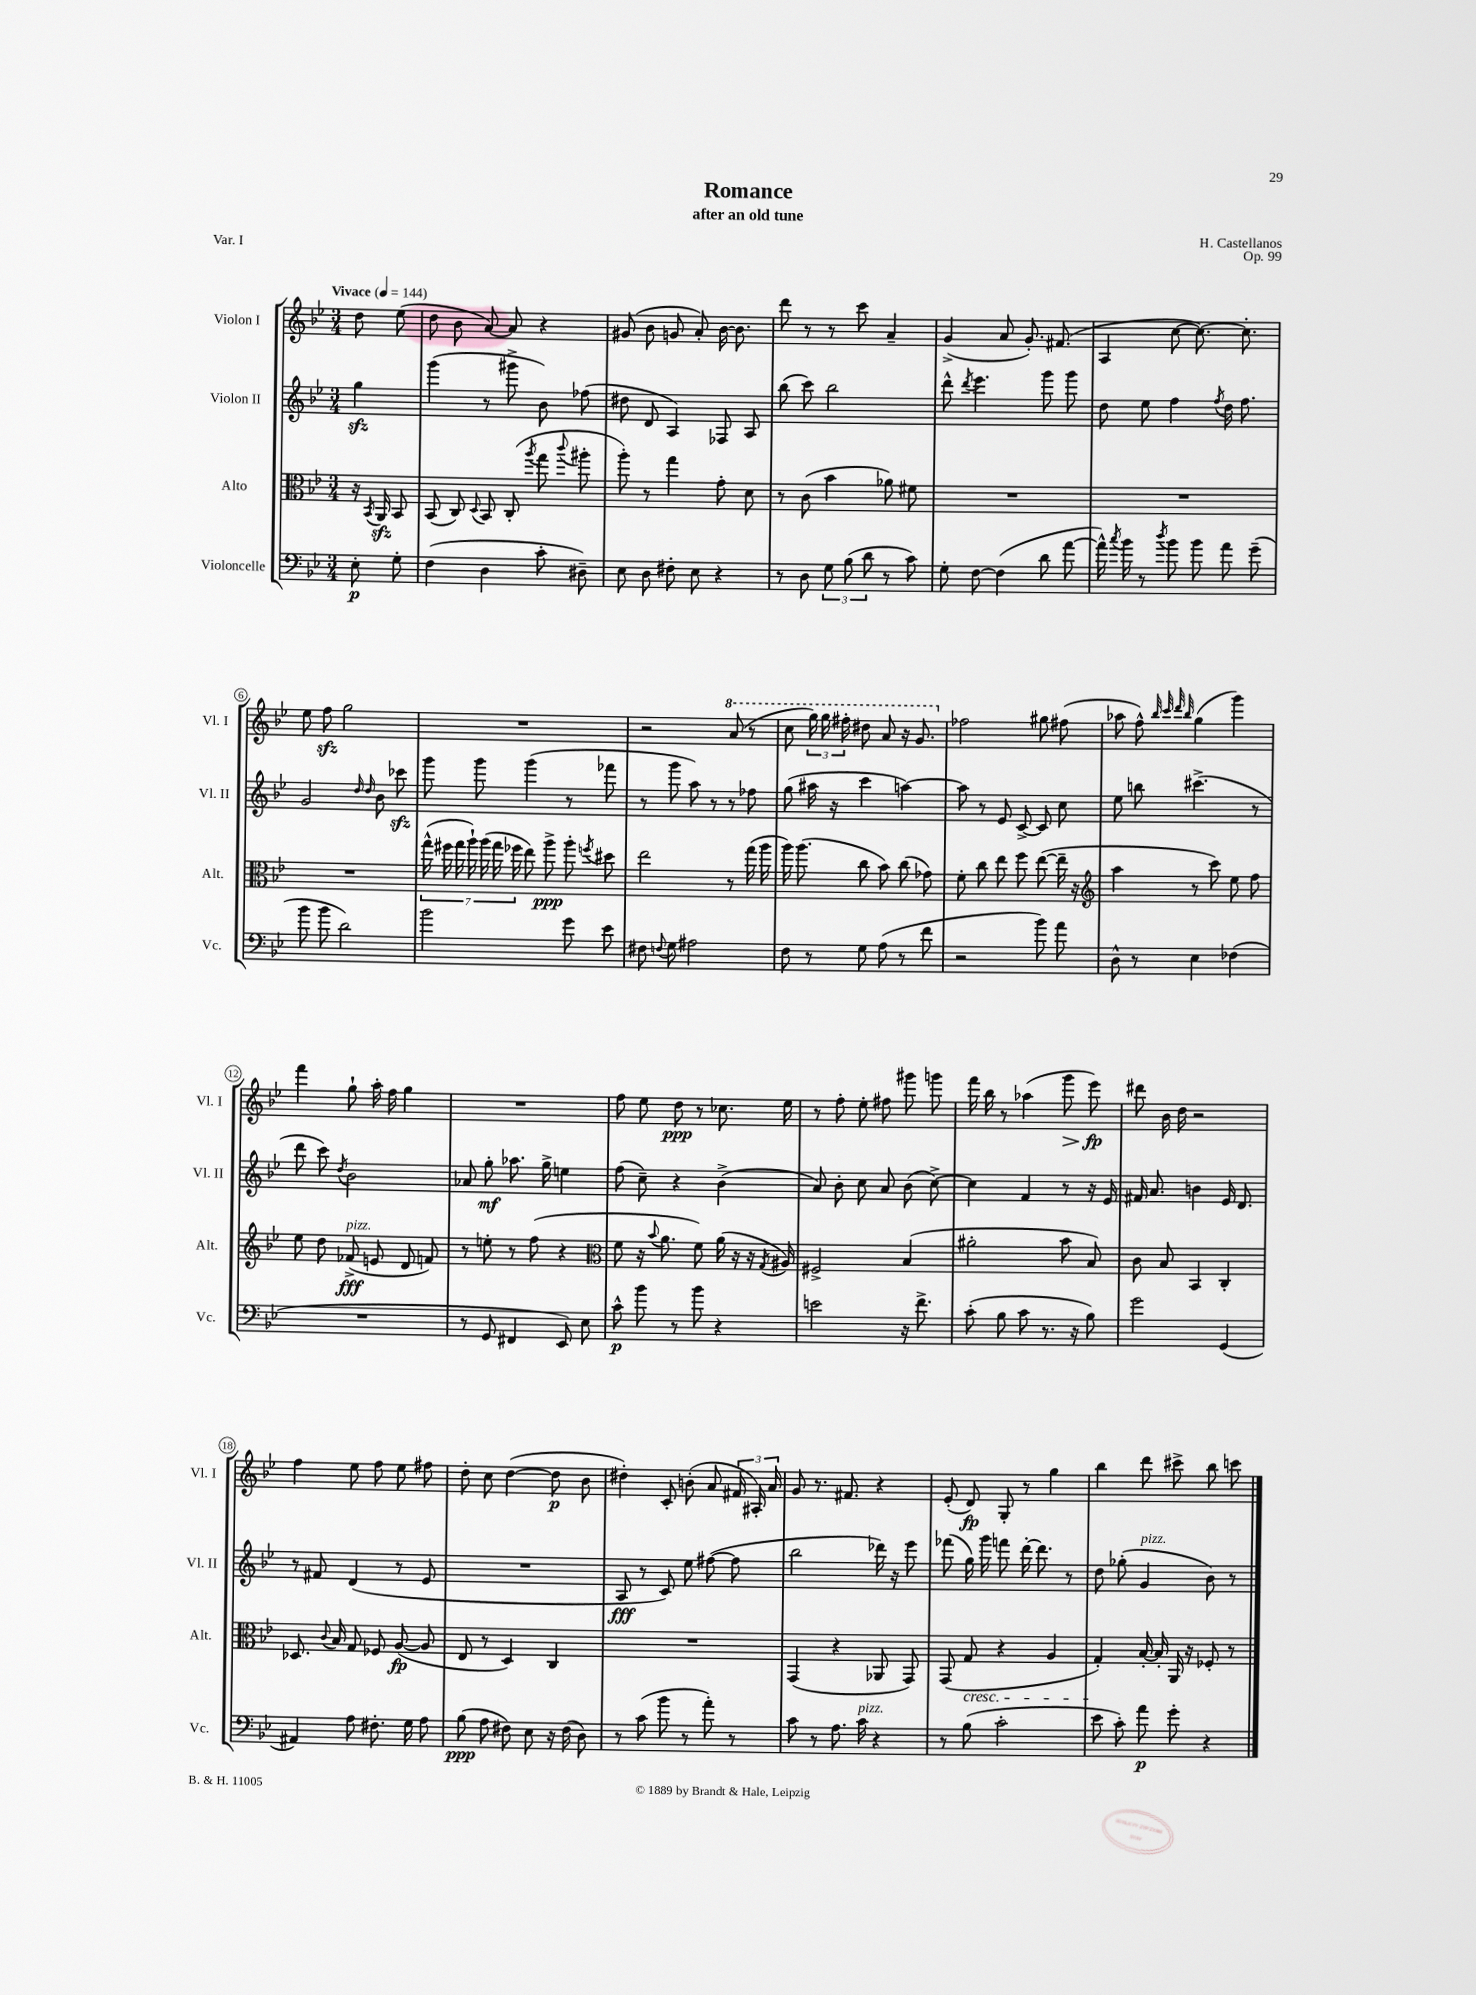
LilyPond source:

\header { title = "Romance" composer = "H. Castellanos" subtitle = "after an old tune" opus = "Op. 99" piece = "Var. I" }
<<
\new StaffGroup <<
\new Staff = "s0" \with { instrumentName = "Violon I" shortInstrumentName = "Vl. I" } {
    \clef treble \key bes \major \numericTimeSignature \time 3/4 \partial 4 \tempo "Vivace" 4 = 144
    \autoBeamOff d''8 ees''8( |
    d''8 bes'8 a'8~) a'8 r4 |
    gis'8( bes'8 g'8 a'8-.) bes'16~ bes'8. |
    d'''8 r8 r8 c'''8 a'4-- |
    g'4->( a'8 g'8.-.) fis'8.( |
    a4 c''8~ c''8.~) c''8.-. |
    ees''8 f''8\sfz g''2 |
    R2. |
    r2 \ottava #1 a''8( r8 |
    c'''8 \tuplet 3/2 { g'''16) g'''16 fis'''16-. } dis'''8 a''8 r16 g''8. \ottava #0 |
    fes''2 gis''8 fis''8( |
    aes''8 f''8-^) \grace { bes''32 c'''32 d'''32 bes''32 } g''4( g'''4) |
    f'''4 g''8-! a''16-. f''16 g''4 |
    R2. |
    f''8 ees''8 d''8\ppp r8 ces''8. ees''16 |
    r8 f''8-. ees''8-. fis''8 gis'''8 g'''8 |
    f'''16 bes''16 r8 aes''4( g'''8\> ees'''8\fp\!) |
    dis'''8 bes'16 d''16 r2 |
    f''4 ees''8 f''8 ees''8 fis''8 |
    d''8-. c''8 d''4~( d''8\p bes'8 |
    dis''4-.) c'8-. b'8-.( a'8 \tuplet 3/2 { fis'16 ais16-.) a'16 } |
    g'8 r8. fis'8. r4 |
    ees'8-.( d'8\fp) g8-. r8 g''4 |
    bes''4 d'''8 cis'''8-> bes''8 c'''8 \bar "|." |
}
\new Staff = "s1" \with { instrumentName = "Violon II" shortInstrumentName = "Vl. II" } {
    \clef treble \key bes \major \numericTimeSignature \time 3/4 \partial 4
    \autoBeamOff g''4\sfz |
    g'''4( r8 gis'''8-> bes'8) fes''8( |
    dis''8 d'8 a4) fes8 a8 |
    bes''8( c'''8) bes''2 |
    d'''8-^ \acciaccatura { d'''8 } ees'''4. g'''8 g'''8 |
    d''8 ees''8 f''4 \acciaccatura { f''8 } d''16 f''8. |
    g'2 \grace { d''16 d''16 } bes'8 ces'''8\sfz |
    g'''8 g'''8 g'''4( r8 fes'''8 |
    r8 g'''8 a''8) r8 r8 fes''8 |
    g''8( ais''16 r16 c'''4 a''4~) |
    a''8 r8 ees'8 c'8~-> c'8 c''8 |
    ees''8 b''8 cis'''4.->( r8 |
    d'''8 c'''8) \acciaccatura { d''8 } bes'2 |
    aes'8 g''8-.\mf aes''8. g''16-> e''4 |
    f''8( c''8--) r4 bes'4->( |
    a'8) bes'8-. c''8 a'8 bes'8( c''8~->) |
    c''4 f'4 r8 r16 ees'16 |
    fis'16 a'8. b'4 ees'16 d'8. |
    r8 fis'8 d'4( r8 ees'8 |
    R2. |
    a8\fff r8 c'8) ees''8 fis''8~( fis''8 |
    bes''2 des'''16) r16 ees'''8 |
    fes'''8( g''16) g'''16 f'''8 d'''16~-. d'''8. r8 |
    d''8 ges''8-.( g'4^\markup { \italic "pizz." } bes'8) r8 \bar "|." |
}
\new Staff = "s2" \with { instrumentName = "Alto" shortInstrumentName = "Alt." } {
    \clef alto \key bes \major \numericTimeSignature \time 3/4 \partial 4
    \autoBeamOff r16 \acciaccatura { bes,8 } a,16\sfz bes,8 |
    bes,8( c8) \appoggiatura { d8 } bes,8 c8-.( \acciaccatura { a''8 } g''8 \appoggiatura { c'''8 } ais''8-. |
    a''8-.) r8 g''4 g'8-. d'8 |
    r8 c'8( bes'4 aes'8) fis'8 |
    R2. |
    R2. |
    R2. |
    \tuplet 7/4 { g''16-^( fis''16 g''16 a''16-!) a''16( g''16 fes''16 } ees''8) a''8->\ppp a''8-. \acciaccatura { f''8 } dis''8 |
    ees''2 r8 g''16( a''16 |
    a''16) a''8.( c''8 bes'8) c''8( ges'8) |
    f'8-. c''8 ees''8 f''8 ees''8~( ees''16-- r16 |
    \clef treble a''4 r8 c'''8) ees''8 f''8 |
    ees''8 d''8 fes'8->\fff^\markup { \italic "pizz." }( e'8 d'8 f'8) |
    r8 e''8-. r8 f''8( r4 |
    \clef alto f'8 r16 \appoggiatura { bes'8 } a'8. f'8) a'16( r16 r16 \acciaccatura { g8 } ais16) |
    fis2-> bes4( |
    ais'2-. bes'8 bes8) |
    c'8 bes8 bes,4 c4-. |
    des8. \appoggiatura { c'8 } bes16 g8 fes8 a8~\fp( a8 |
    ees8 r8 d4) c4 |
    R2. |
    g,4( r4 aes,8 g,8) |
    g,8( g8\cresc r4 a4 |
    g4-.\!) bes16~-. bes16-. a,16 r16 fes8-. r8 \bar "|." |
}
\new Staff = "s3" \with { instrumentName = "Violoncelle" shortInstrumentName = "Vc." } {
    \clef bass \key bes \major \numericTimeSignature \time 3/4 \partial 4
    \autoBeamOff ees8-.\p g8-. |
    f4( d4 c'8-. dis8--) |
    ees8 d8 fis8-. ees8 r4 |
    r8 d8 \tuplet 3/2 { g8 bes8( d'8 } r8 c'8) |
    g8-. f8~ f4( d'8 a'8~ |
    a'16-^) \acciaccatura { c''8 } bes'16 r8 \acciaccatura { d''8 } bes'8 bes'8 a'8 g'8--( |
    bes'8 bes'8 d'2) |
    bes'2 g'8 ees'8 |
    fis8 \appoggiatura { f8 } g8 ais2 |
    f8 r8 g8 a8( r8 f'8 |
    r2 bes'8) a'8 |
    d8-^ r8 ees4 fes4( |
    R2. |
    r8 g,8 fis,4 ees,8) ees8 |
    c'8-^\p bes'8 r8 bes'8 r4 |
    e'2 r16 f'8.-> |
    c'8-.( bes8 c'8 r8. r16 bes8) |
    g'2 g,4( |
    ais,4) a8 fis8.-. g16 a8 |
    bes8\ppp( a8 fis8) ees8 r16 fis16( d8) |
    r8 c'8( bes'8 r8 a'8-.) r8 |
    c'8 r8 a8. c'16^\markup { \italic "pizz." } r4 |
    r8 bes8( c'2-. |
    ees'8 c'8-.) a'8\p g'8-. r4 \bar "|." |
}
>>
>>
\layout { \context { \Score \override BarNumber.stencil = #(make-stencil-circler 0.1 0.3 ly:text-interface::print) } }
